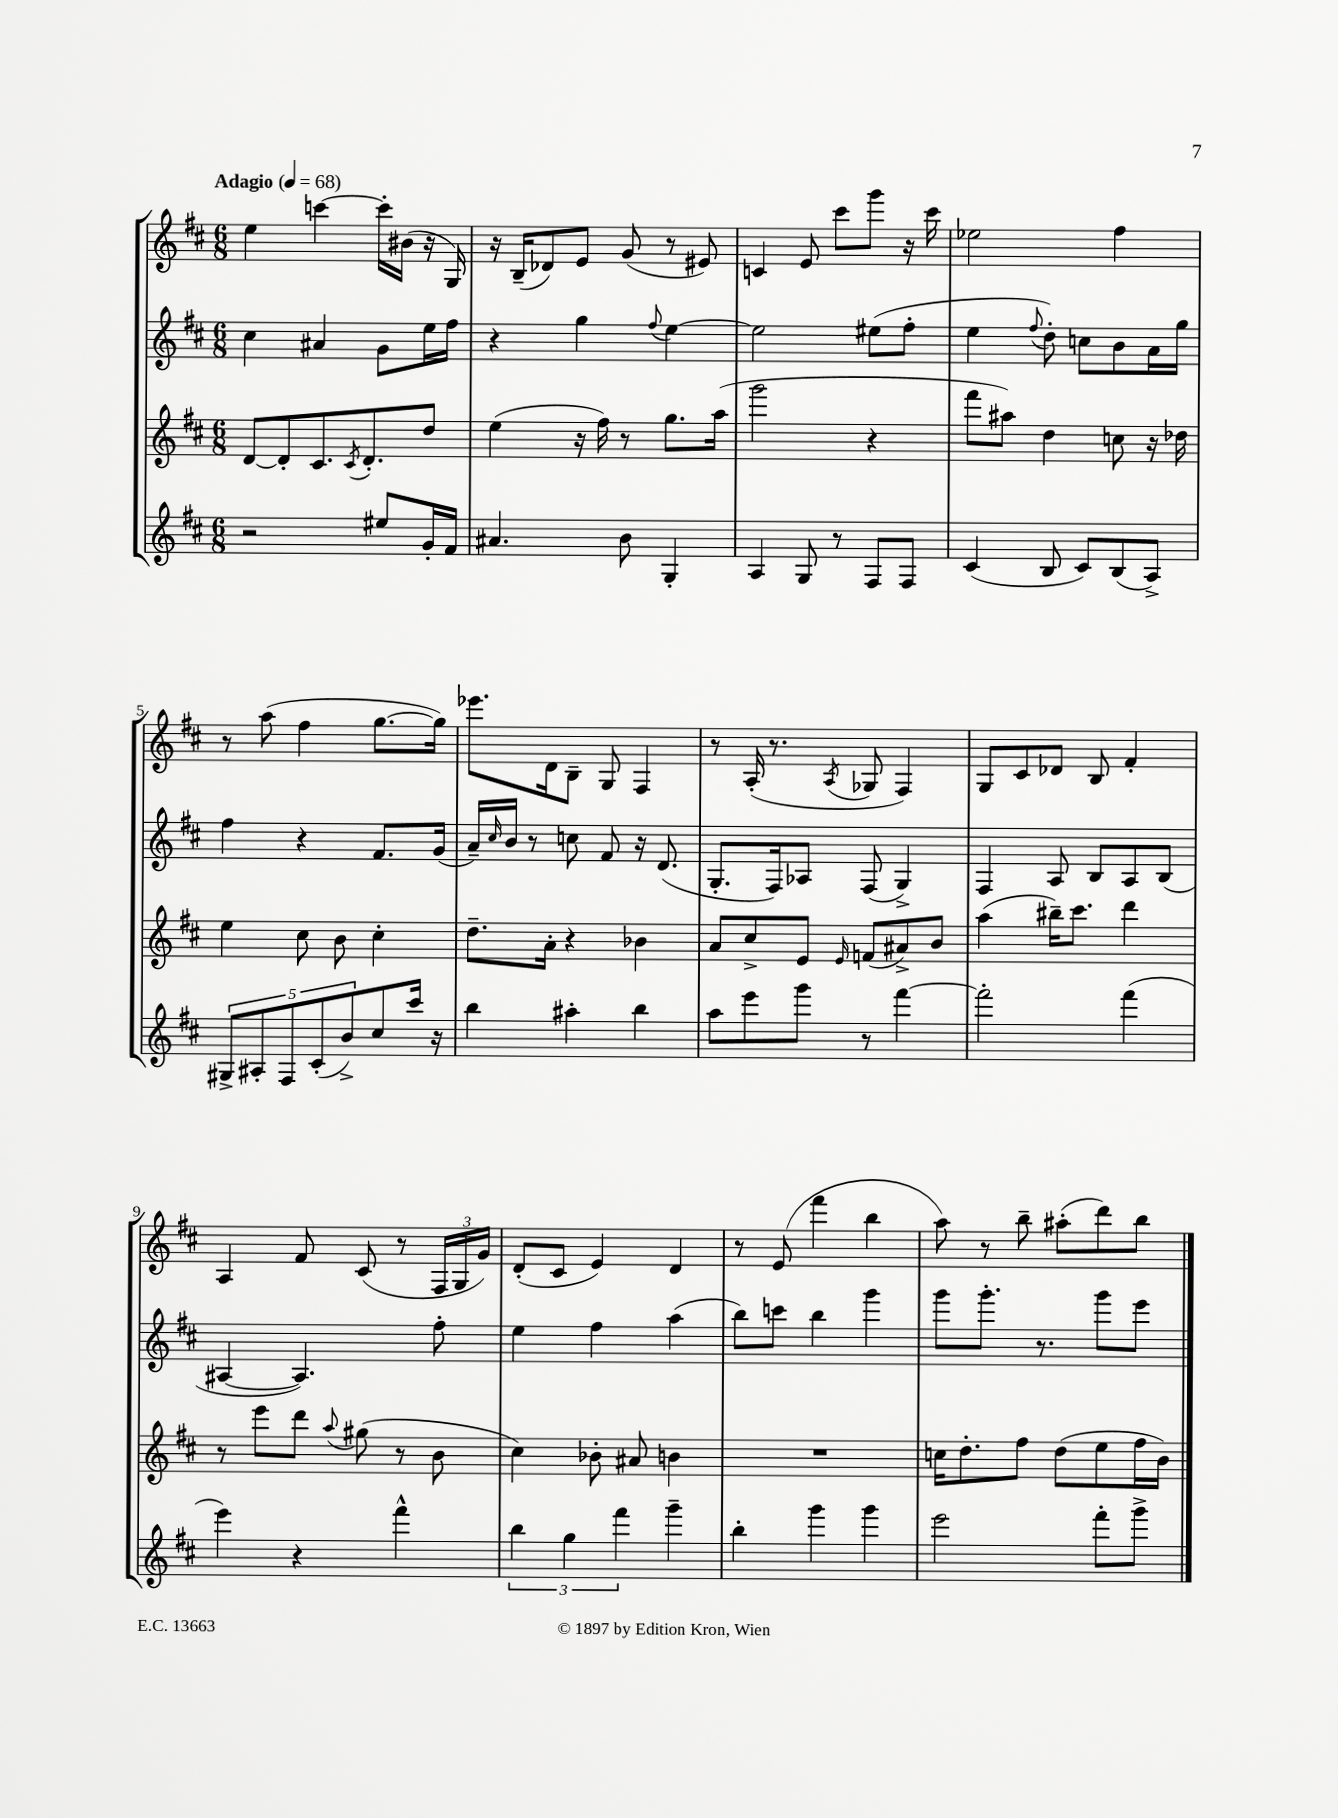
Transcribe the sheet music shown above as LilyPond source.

<<
\new StaffGroup <<
\new Staff = "s0" {
    \clef treble \key d \major \numericTimeSignature \time 6/8 \tempo "Adagio" 4 = 68
    e''4 c'''4~ c'''16-. bis'16( r16 g16) |
    r16 b16--( des'8) e'8 g'8( r8 eis'8) |
    c'4 e'8 cis'''8 g'''8 r16 cis'''16 |
    ees''2 fis''4 |
    r8 a''8( fis''4 g''8.~ g''16) |
    ees'''8. d'16 b8-- g8 fis4 |
    r8 a16-.( r8. \acciaccatura { a8 } ges8 fis4) |
    g8 cis'8 des'8 b8 fis'4-. |
    a4 fis'8 cis'8( r8 \tuplet 3/2 { fis16 g16 g'16) } |
    d'8-.( cis'8 e'4) d'4 |
    r8 e'8( fis'''4 b''4 |
    a''8) r8 b''8-- ais''8-.( d'''8) b''8 \bar "|." |
}
\new Staff = "s1" {
    \clef treble \key d \major \numericTimeSignature \time 6/8
    cis''4 ais'4 g'8 e''16 fis''16 |
    r4 g''4 \appoggiatura { fis''8 } e''4~ |
    e''2 eis''8( fis''8-. |
    e''4 \appoggiatura { fis''8 } d''8-.) c''8 b'8 a'16 g''16 |
    fis''4 r4 fis'8. g'16( |
    a'16--) \grace { cis''16 } b'16 r8 c''8 fis'8 r16 d'8.( |
    g8.-. fis16) aes8 fis8( g4->) |
    fis4 a8 b8 a8 b8( |
    ais4~ ais4.) fis''8-. |
    e''4 fis''4 a''4( |
    b''8) c'''8 b''4 g'''4 |
    g'''8 g'''8.-. r8. g'''8 e'''8 \bar "|." |
}
\new Staff = "s2" {
    \clef treble \key d \major \numericTimeSignature \time 6/8
    d'8~ d'8-. cis'8. \acciaccatura { cis'8 } d'8.-. d''8 |
    e''4( r16 fis''16) r8 g''8. a''16( |
    g'''2 r4 |
    fis'''8 ais''8) d''4 c''8 r16 des''16 |
    e''4 cis''8 b'8 cis''4-. |
    d''8.-- a'16-. r4 bes'4 |
    a'8 cis''8-> e'8 \grace { e'16 } f'8( ais'8->) b'8 |
    a''4( bis''16--) cis'''8. d'''4 |
    r8 e'''8 d'''8 \appoggiatura { a''8 } gis''8( r8 b'8 |
    cis''4) bes'8-. ais'8 b'4 |
    R2. |
    c''16 d''8.-. fis''8 d''8( e''8 fis''16 b'16) \bar "|." |
}
\new Staff = "s3" {
    \clef treble \key d \major \numericTimeSignature \time 6/8
    r2 eis''8 g'16-. fis'16 |
    ais'4. b'8 g4-. |
    a4 g8 r8 fis8 fis8 |
    cis'4( b8 cis'8) b8( a8->) |
    \tuplet 5/4 { gis8-> ais8-. fis8 cis'8-.( b'8->) } cis''8 cis'''16 r16 |
    b''4 ais''4-. b''4 |
    a''8 e'''8 g'''8 r8 fis'''4~ |
    fis'''2-. fis'''4( |
    e'''4) r4 fis'''4-^ |
    \tuplet 3/2 { b''4 g''4 fis'''4 } g'''4-- |
    b''4-. g'''4 g'''4 |
    e'''2 fis'''8-. g'''8-> \bar "|." |
}
>>
>>
